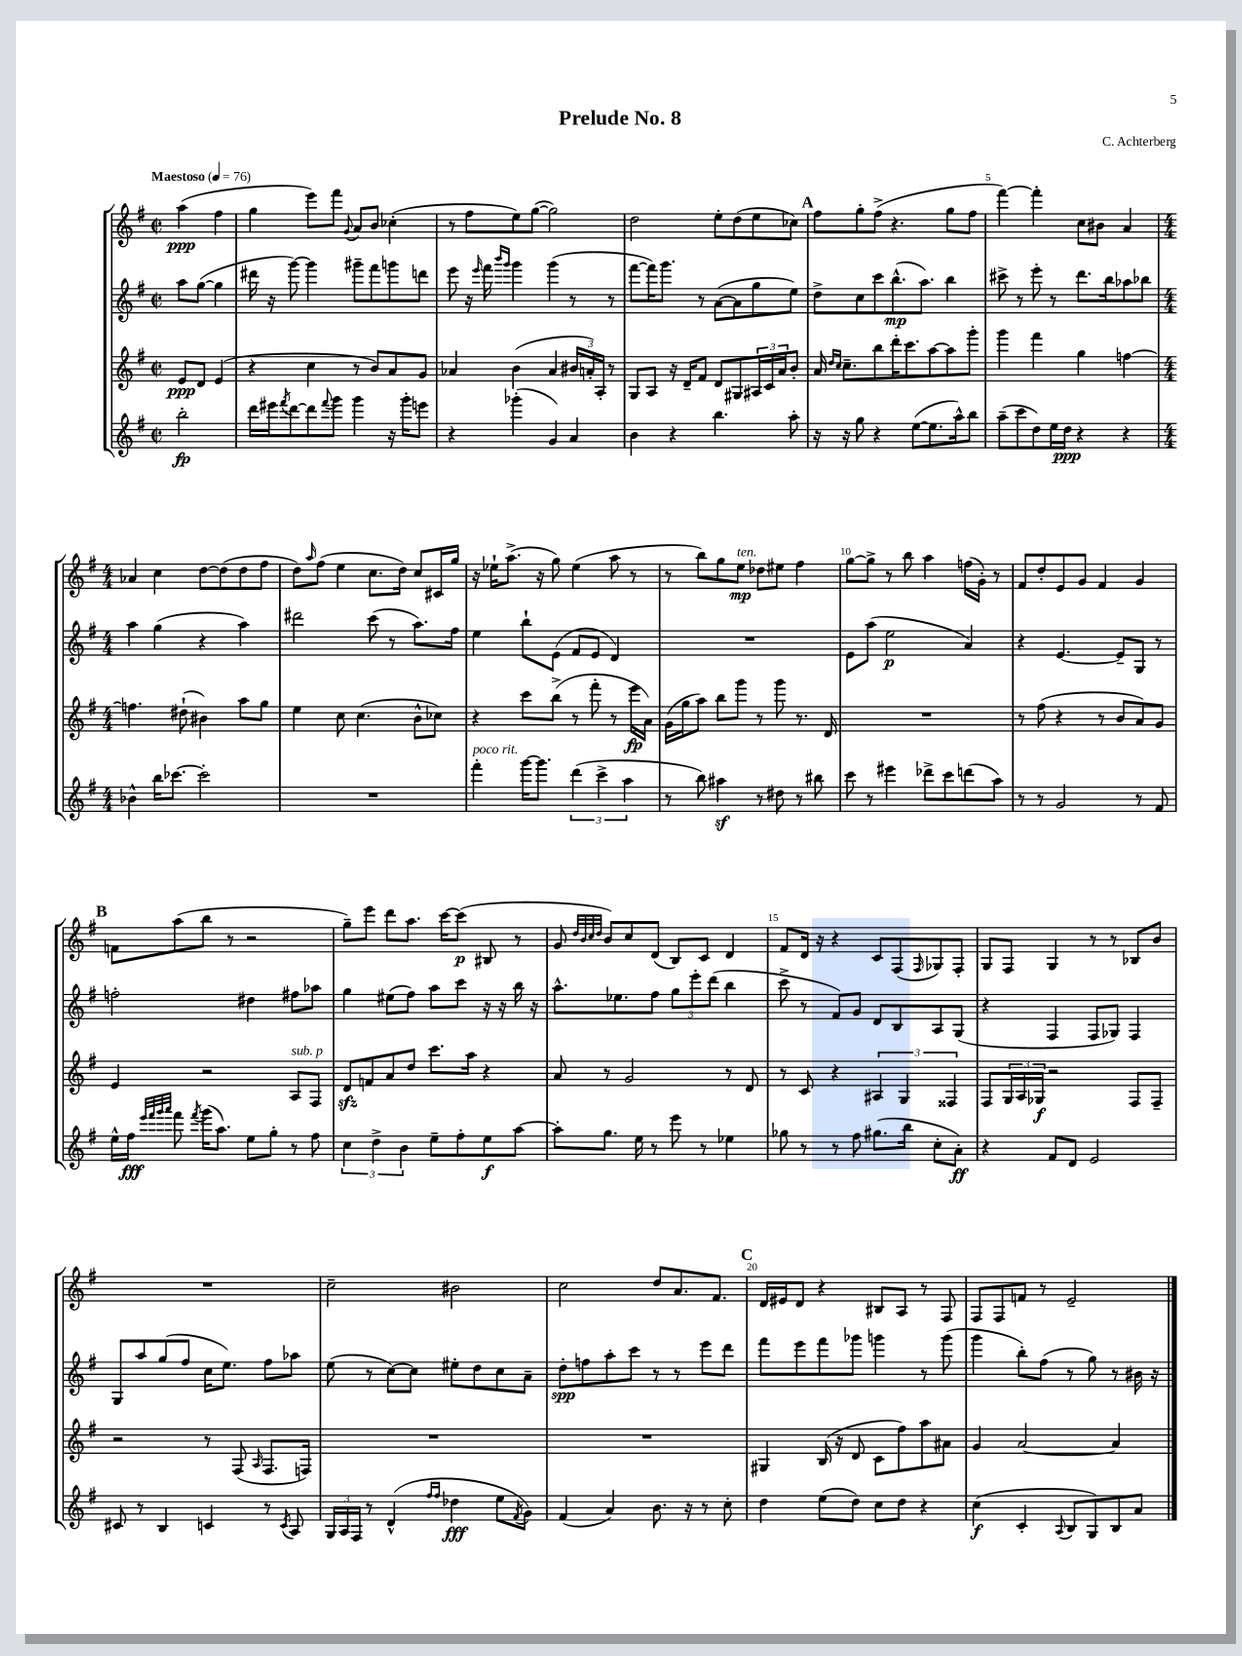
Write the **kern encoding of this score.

**kern	**dynam	**kern	**dynam	**kern	**dynam	**kern	**dynam
*part4	*part4	*part3	*part3	*part2	*part2	*part1	*part1
*staff4	*staff4	*staff3	*staff3	*staff2	*staff2	*staff1	*staff1
*clefG2	*	*clefG2	*	*clefG2	*	*clefG2	*
*k[f#]	*	*k[f#]	*	*k[f#]	*	*k[f#]	*
*M2/2	*	*M2/2	*	*M2/2	*	*M2/2	*
*met(c|)	*	*met(c|)	*	*met(c|)	*	*met(c|)	*
*MM76	*	*MM76	*	*MM76	*	*MM76	*
=	=	=	=	=	=	=	=
!	!	!	!	!	!	!LO:TX:a:B:t=Maestoso	!
2bb'\	fp	8e/L	ppp	8aa\L	.	(4aa\	ppp
.	.	8d/J	.	([8gg\J	.	.	.
.	.	(4e/	.	4gg\]	.	4ff#\	.
=1	=1	=1	=1	=1	=1	=1	=1
16ddd\LL	.	4r	.	16ddd#X\	.	4gg\	.
16eee#X\J	.	.	.	16r	.	.	.
8qfff#/	.	.	.	.	.	.	.
[8ddd\	.	.	.	[8ggg\)	.	.	.
8ddd\]	.	4cc\	.	4ggg\]	.	8eee\L)	.
8qqfff#/	.	.	.	.	.	.	.
8ggg\J	.	.	.	.	.	8fff#\J	.
.	.	.	.	.	.	8qqg/	.
4ggg\	.	8r	.	8ggg#X~\L	.	8a/L	.
.	.	8b/L)	.	8fff#\	.	8b/J	.
16r	.	8a/	.	8gggn\	.	(4cc-X'\	.
16ggg'\KL	.	.	.	.	.	.	.
8eeen\J	.	8g/J	.	8dddn\J	.	.	.
=2	=2	=2	=2	=2	=2	=2	=2
4r	.	4a-X/	.	8eee\	.	8r	.
.	.	.	.	16r	.	8ff#\L	.
.	.	.	.	16qqeee/	.	.	.
.	.	.	.	16fff#\	.	.	.
.	.	.	.	16qqbbb/LL	.	.	.
.	.	.	.	16qqggg/JJ	.	.	.
(4ggg-X'\	.	(4b\	.	4ggg\	.	8ee\)	.
.	.	.	.	.	.	([8gg\J	.
4g/)	.	4a-/	.	(4ggg\	.	2gg\])	.
4a/	.	24b#X/LL	.	8r	.	.	.
.	.	24an'/)	.	.	.	.	.
.	.	24A'/JJ	.	.	.	.	.
.	.	8r	.	8r	.	.	.
=3	=3	=3	=3	=3	=3	=3	=3
4b\	.	8G/L	.	[8fff#\L	.	2dd\	.
.	.	8A/J	.	16fff#\K])	.	.	.
.	.	.	.	8.ggg\J	.	.	.
4r	.	16r	.	.	.	.	.
.	.	16d~/KL	.	.	.	.	.
.	.	8f#/J	.	8r	.	.	.
4.bb\	.	8d/L	.	([8a\L	.	8ee'\L	.
.	.	8G#X/	.	8a\]	.	(8dd\	.
.	.	24A#X/L	.	8gg\	.	8ee\	.
.	.	24c/	.	.	.	.	.
.	.	24a/J	.	.	.	.	.
8aa'\	.	8b'/J	.	8ee\J)	.	8cc-X\J)	.
!!LO:REH:place=s1:t=A
=4	=4	=4	=4	=4	=4	=4	=4
16r	.	16a/	.	8dd^\L	.	8ff#\L	.
.	.	16qqdd/LL	.	.	.	.	.
.	.	16qqcc/JJ	.	.	.	.	.
16r	.	8.cc~\L	.	.	.	.	.
8gg\	.	.	.	8cc\	.	8gg'\	.
4r	.	8bb\	.	8ccc\	.	(8ff#^\J	.
.	.	16ddd'\K	.	(8.bb^^\	mp	4.r	.
.	.	8.ccc\	.	.	.	.	.
([8ee\L	.	.	.	.	.	.	.
.	.	.	.	8.aa\J)	.	.	.
8.ee\]	.	[8aa\	.	.	.	.	.
.	.	8aa\]	.	4bb\	.	8gg\L	.
16aa^^\k)	.	.	.	.	.	.	.
8bb\J	.	8ggg'\J	.	.	.	8ff#\J	.
=5	=5	=5	=5	=5	=5	=5	=5
(8aa~\L	.	4ggg\	.	8ccc#X^\	.	[4fff#\)	.
8ccc\	.	.	.	8r	.	.	.
8dd\)	.	4fff#\	.	8eee'\	.	4fff#'\]	.
16ee\L	.	.	.	8r	.	.	.
16dd\JJ	ppp	.	.	.	.	.	.
4r	.	4gg\	.	8.ddd\L	.	8cc\L	.
.	.	.	.	.	.	8b#X\J	.
.	.	.	.	16bb\k	.	.	.
4r	.	[4ffn\	.	8aa-X\	.	4a/	.
.	.	.	.	8bb-X\J	.	.	.
!!LO:LB:g=z
=6	=6	=6	=6	=6	=6	=6	=6
*M4/4	*	*M4/4	*	*M4/4	*	*M4/4	*
4b-X^^\	.	4.ffn\]	.	4aa\	.	4a-X/	.
16bb\KL	.	.	.	(4gg\	.	4cc\	.
[8.ccc-X\J	.	.	.	.	.	.	.
.	.	(8dd#X`\	.	.	.	.	.
2ccc-'\]	.	4b#X\)	.	4r	.	[8dd\L	.
.	.	.	.	.	.	(8dd\]	.
.	.	8aa\L	.	4aa\)	.	8dd\	.
.	.	8gg\J	.	.	.	8ff#\J	.
=7	=7	=7	=7	=7	=7	=7	=7
1r	.	4ee\	.	2ddd#X\	.	8dd\L)	.
.	.	.	.	.	.	16qqaa/	.
.	.	.	.	.	.	(8ff#\J	.
.	.	8cc\	.	.	.	4ee\	.
.	.	(4.cc\	.	.	.	.	.
.	.	.	.	(8ccc\	.	8.cc\L	.
.	.	.	.	8r	.	.	.
.	.	.	.	.	.	16dd\Jk)	.
.	.	8b^^\L	.	8.aa\L)	.	8cc/L	.
.	.	8cc-X\J)	.	.	.	16c#X/L	.
.	.	.	.	16ff#\Jk	.	16gg/JJ	.
=8	=8	=8	=8	=8	=8	=8	=8
!LO:TX:a:i:t=poco rit.	!	!	!	!	!	!	!
4fff#'\	.	4r	.	4ee\	.	16r	.
.	.	.	.	.	.	16ee-X`\KL	.
.	.	.	.	.	.	(8.aa^\J	.
[16ggg\KL	.	8ccc\L	.	8bb`\L	.	.	.
8.ggg\J]	.	.	.	.	.	16r	.
.	.	(8bb^\J	.	(8e\J	.	8gg\)	.
(6ddd\	.	8r	.	8f#/L	.	(4ee-\	.
.	.	8fff#'\	.	8e/J	.	.	.
6ccc^\	.	.	.	.	.	.	.
.	.	8r	.	4d/)	.	8aa\	.
6aa\	.	.	.	.	.	.	.
.	.	16eee\LL	fp	.	.	8r	.
.	.	16a\JJ)	.	.	.	.	.
=9	=9	=9	=9	=9	=9	=9	=9
8r	.	(16g\LL	.	1r	.	8r	.
.	.	16gg\J	.	.	.	.	.
8bb\)	.	8aa\J)	.	.	.	8bb\L)	.
4aa#Xz\	.	8bb\L	.	.	.	8gg\	.
!	!	!	!	!	!	!LO:TX:a:i:t=ten.	!
.	.	8ggg\J	.	.	.	8ee\J	mp
8r	.	8r	.	.	.	8dd-X\L	.
8dd#X\	.	8ggg\	.	.	.	8ee#X\J	.
8r	.	8.r	.	.	.	4ff#\	.
8bb#X\	.	.	.	.	.	.	.
.	.	16d/	.	.	.	.	.
=10	=10	=10	=10	=10	=10	=10	=10
8ccc\	.	1r	.	8e\L	.	[8gg\L	.
8r	.	.	.	(8aa\J	.	8gg^\J]	.
4eee#X\	.	.	.	2ee\	p	8r	.
.	.	.	.	.	.	8bb\	.
8ddd-X^\L	.	.	.	.	.	4aa\	.
8ccc\	.	.	.	.	.	.	.
(8dddn\	.	.	.	4a/)	.	(16ffn\LL	.
.	.	.	.	.	.	16g'\JJ)	.
8aa\J)	.	.	.	.	.	8r	.
=11	=11	=11	=11	=11	=11	=11	=11
8r	.	8r	.	4r	.	8f#/L	.
8r	.	(8ff#\	.	.	.	8dd'/	.
2g/	.	4r	.	[4.e/	.	8e/	.
.	.	.	.	.	.	8g/J	.
.	.	8r	.	.	.	4f#/	.
.	.	8b/L	.	8e~/L]	.	.	.
8r	.	8a/)	.	8G/J	.	4g/	.
8f#/	.	8g/J	.	8r	.	.	.
!!LO:LB:g=z
!!LO:REH:place=s1:t=B
=12	=12	=12	=12	=12	=12	=12	=12
16ee^^\LL	.	4e/	.	2ffn'\	.	8fn\L	.
16ff#\JJ	fff	.	.	.	.	.	.
32qqeee/LLL	.	.	.	.	.	.	.
32qqfff#/	.	.	.	.	.	.	.
32qqggg/	.	.	.	.	.	.	.
32qqaaa/JJJ	.	.	.	.	.	.	.
8fff#\	.	.	.	.	.	(8aa\	.
8qfff#/	.	.	.	.	.	.	.
(16ggg\KL	.	2r	.	.	.	8bb\J	.
8.aa\J)	.	.	.	.	.	.	.
.	.	.	.	.	.	8r	.
8ee\L	.	.	.	4dd#X\	.	2r	.
8gg'\J	.	.	.	.	.	.	.
!	!	!LO:TX:a:i:t=sub. p	!	!	!	!	!
8r	.	8A/L	.	8ff#X\L	.	.	.
8ff#\	.	8F#/J	.	8aa-X\J	.	.	.
=13	=13	=13	=13	=13	=13	=13	=13
6cc\	.	8dzz/L	.	4gg\	.	8gg~\L)	.
.	.	8fn/	.	.	.	8eee\J	.
6dd^\	.	.	.	.	.	.	.
.	.	8a/	.	(8ee#X\L	.	8ddd\L	.
6b\	.	.	.	.	.	.	.
.	.	8dd/J	.	8ff#\J)	.	8.aa\J	.
8ee~\L	.	8.ccc\L	.	8aa\L	.	.	.
.	.	.	.	.	.	[16ccc\KL	.
8ff#'\	.	.	.	8ccc\J	.	(8ccc\J]	p
.	.	16aa\Jk	.	.	.	.	.
8ee\	f	4r	.	16r	.	8B#X/	.
.	.	.	.	16r	.	.	.
[8aa\J	.	.	.	16bb\	.	8r	.
.	.	.	.	16r	.	.	.
=14	=14	=14	=14	=14	=14	=14	=14
8aa'\L]	.	8a/	.	8.aa^^\L	.	8g/	.
.	.	.	.	.	.	32qqdd/LLL	.
.	.	.	.	.	.	32qqb/	.
.	.	.	.	.	.	32qqcc/	.
.	.	.	.	.	.	32qqdd/JJJ	.
8.gg\J	.	8r	.	.	.	8b/L)	.
.	.	.	.	8.ee-X\	.	.	.
.	.	2g/	.	.	.	8cc/	.
16ee\	.	.	.	.	.	.	.
8r	.	.	.	8ff#\J	.	(8d/J	.
8eee\	.	.	.	12gg\L	.	8B/L)	.
.	.	.	.	12eee'\	.	.	.
8r	.	.	.	.	.	8c/J	.
.	.	.	.	(12ddd\J	.	.	.
4ee-X\	.	8r	.	4bb\	.	4d/	.
.	.	8d/	.	.	.	.	.
=15	=15	=15	=15	=15	=15	=15	=15
8gg-X\	.	8r	.	8ccc^\	.	8f#/L	.
8r	.	8c/	.	8r	.	16d/Jk	.
.	.	.	.	.	.	16r	.
8r	.	4r	.	8f#/L)	.	4r	.
8ff#\	.	.	.	8g/J	.	.	.
(8.gg#X\L	.	6A#X/	.	8d/L	.	8c/L	.
.	.	.	.	8B/	.	(8F#/	.
.	.	6G/	.	.	.	.	.
16bb\Jk	.	.	.	.	.	.	.
.	.	.	.	.	.	16qqF#/	.
8cc'\L	.	.	.	8A/	.	8G-X/)	.
.	.	6F##X/	.	.	.	.	.
8a'\J)	ff	.	.	(8G/J	.	8F#'/J	.
=16	=16	=16	=16	=16	=16	=16	=16
4r	.	8F#/L	.	4r	.	8G/L	.
.	.	24G/L	.	.	.	8F#/J	.
.	.	24A/	.	.	.	.	.
.	.	24G-X/JJ	f	.	.	.	.
8f#/L	.	2r	.	4F#/	.	4G/	.
8d/J	.	.	.	.	.	.	.
2e/	.	.	.	8F#/L	.	8r	.
.	.	.	.	8G-X/J)	.	8r	.
.	.	8F#/L	.	4F#/	.	8B-X/L	.
.	.	8F#~/J	.	.	.	8b/J	.
!!LO:LB:g=z
=17	=17	=17	=17	=17	=17	=17	=17
8c#X/	.	2r	.	8G/L	.	1r	.
8r	.	.	.	8aa/	.	.	.
4B/	.	.	.	(8gg/	.	.	.
.	.	.	.	8ff#/J	.	.	.
4cn/	.	8r	.	16cc\KL	.	.	.
.	.	.	.	8.ee\J)	.	.	.
.	.	(8F#/	.	.	.	.	.
.	.	16qqA/	.	.	.	.	.
8r	.	8.F#/L	.	8ff#\L	.	.	.
8qc/	.	.	.	.	.	.	.
8A/	.	.	.	8aa-X\J	.	.	.
.	.	16Fn/Jk)	.	.	.	.	.
=18	=18	=18	=18	=18	=18	=18	=18
24G/LL	.	1r	.	(8ee\	.	2cc~\	.
24A/	.	.	.	.	.	.	.
24F#/JJ	.	.	.	.	.	.	.
8r	.	.	.	8r	.	.	.
(4d^^/	.	.	.	[8cc\L)	.	.	.
.	.	.	.	8cc\J]	.	.	.
16qqff#/LL	.	.	.	.	.	.	.
16qqff#/JJ	.	.	.	.	.	.	.
4dd-X\	fff	.	.	8ee#X'\L	.	2b#X\	.
.	.	.	.	8dd\	.	.	.
8ee\L	.	.	.	8cc\	.	.	.
8qf#/	.	.	.	.	.	.	.
8g\J)	.	.	.	8a~\J	.	.	.
=19	=19	=19	=19	=19	=19	=19	=19
(4f#/	.	1r	.	8dd'\L	spp	2cc\	.
.	.	.	.	8ffn\	.	.	.
4a/)	.	.	.	8aa'\	.	.	.
.	.	.	.	8ccc\J	.	.	.
8.b\	.	.	.	8r	.	8dd/L	.
.	.	.	.	8r	.	8.a/	.
16r	.	.	.	.	.	.	.
8r	.	.	.	8eee\L	.	.	.
.	.	.	.	.	.	8.f#/J	.
8cc'\	.	.	.	8ddd\J	.	.	.
!!LO:REH:place=s1:t=C
=20	=20	=20	=20	=20	=20	=20	=20
4dd\	.	4G#X/	.	8fff#\L	.	16d/LL	.
.	.	.	.	.	.	16e#X/J	.
.	.	.	.	8eee\	.	8d/J	.
(8ee\L	.	(16B/	.	8fff#\	.	4r	.
.	.	16r	.	.	.	.	.
8dd\J)	.	8d/	.	8ggg-X\J	.	.	.
8cc\L	.	8c\L	.	4gggn\	.	8B#X/L	.
8dd\J	.	8ff#\)	.	.	.	8A/J	.
4r	.	8aa\	.	8r	.	8r	.
.	.	8a#X\J	.	(8ggg\	.	8F#/	.
=21	=21	=21	=21	=21	=21	=21	=21
(4cc\	f	4g/	.	4ggg\	.	8F#/L	.
.	.	.	.	.	.	8F#/	.
4c'/	.	[2a/	.	8bb'\L)	.	8fn/J	.
.	.	.	.	(8ff#\J	.	8r	.
8qqA/	.	.	.	.	.	.	.
8B/L	.	.	.	8r	.	2e~/	.
8G/)	.	.	.	8gg\)	.	.	.
8B/	.	4a/]	.	8r	.	.	.
8a/J	.	.	.	16b#X\	.	.	.
.	.	.	.	16r	.	.	.
==	==	==	==	==	==	==	==
*-	*-	*-	*-	*-	*-	*-	*-
